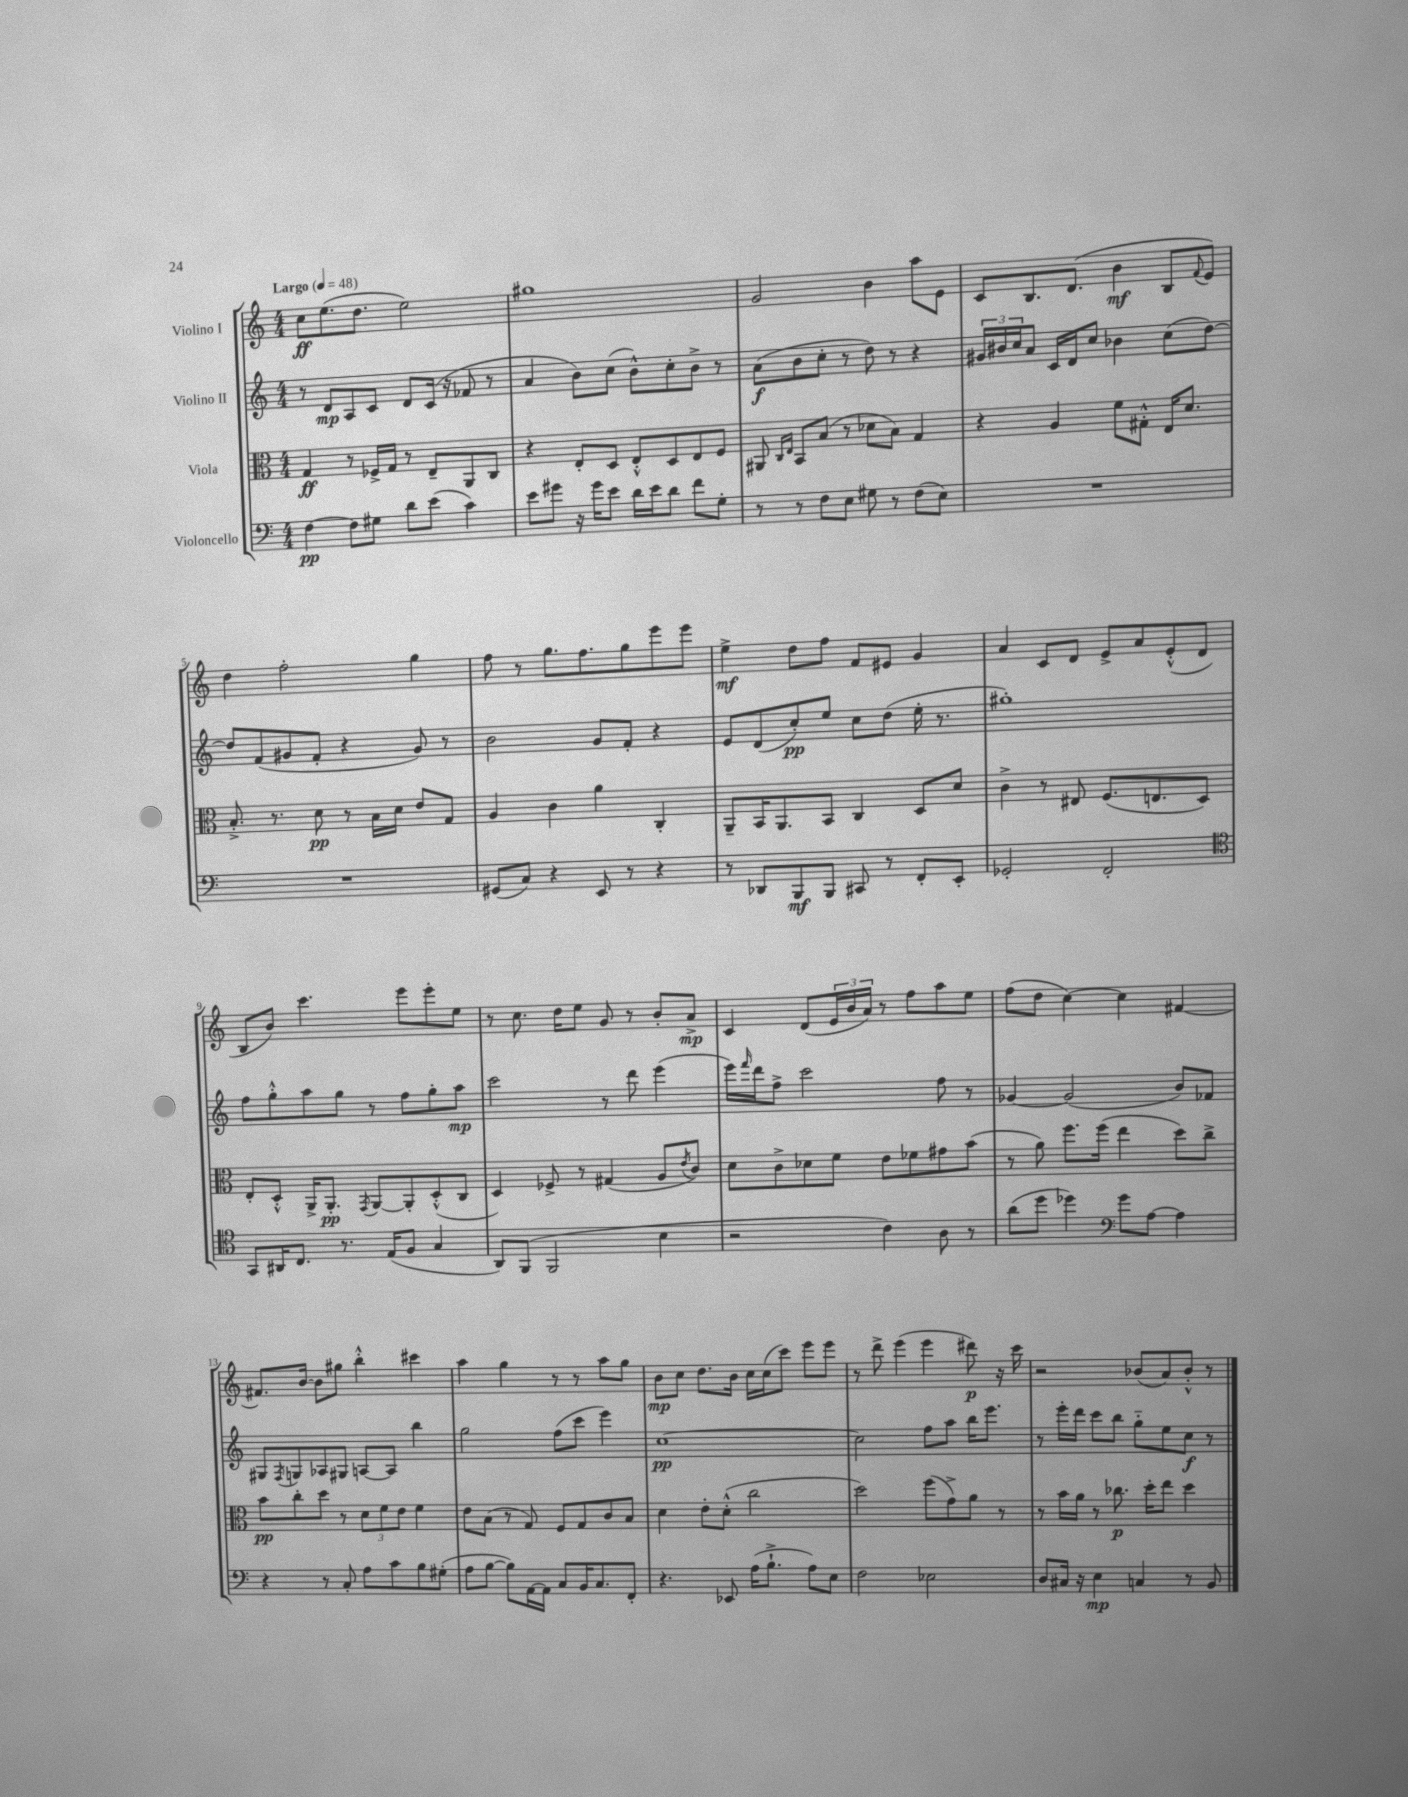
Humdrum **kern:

**kern	**kern	**kern	**kern
*staff4	*staff3	*staff2	*staff1
*clefF4	*clefC3	*clefG2	*clefG2
*k[]	*k[]	*k[]	*k[]
*M4/4	*M4/4	*M4/4	*M4/4
*MM48	*MM48	*MM48	*MM48
[4F	4G	8r	8cc
.	.	8d	(8.ee
8F]	8r	8A	.
.	.	.	8.dd
8G#	16F-^	8c	.
.	16G	.	.
8d	8r	8d	2ee)
(8e	8E~	(16c	.
.	.	16r	.
4c)	8AA	8f-	.
.	8C	8r	.
=	=	=	=
8e	4r	4a	1gg#
8g#	.	.	.
16r	8E'	8b)	.
16g#	.	.	.
8e	8D	(8cc	.
16d	8E'^^	8b^^)	.
16e	.	.	.
8d	8D	8cc'	.
8f	8E	8b^	.
8G'	8F	8r	.
=	=	=	=
8r	8AA#	(8a	2g
.	16qqC	.	.
.	16qqE	.	.
8r	8BB	8b	.
8F	(8B	8cc'	.
8E	8r	8r	.
8G#	8d-	8dd)	4b
8r	8B)	8r	.
(8F	4G	4r	8aa
8E)	.	.	8e
=	=	=	=
1r	4r	24g#	8c
.	.	24b#	.
.	.	24cc	.
.	.	8a	8.B
.	4A	16c	.
.	.	16d	(8.d
.	.	8cc	.
.	8f	4b-	4b
.	8G#'^^	.	.
.	16E	(8cc	8B
.	8.d	.	.
.	.	.	8qqf
.	.	[8dd)	8e)
=	=	=	=
1r	8.B'^	8dd]	4dd
.	.	(8f	.
.	8.r	.	.
.	.	8g#	2ff'
.	8d	8f'	.
.	8r	4r	.
.	16B	.	.
.	16d	.	.
.	8e	8g#)	4gg
.	8G	8r	.
=	=	=	=
(8GG#	4A	2b	8ff
8C)	.	.	8r
4r	4c	.	8.gg
.	.	.	8.ff
8EE	4a	8g	.
8r	.	8f'	8gg
4r	4C'	4r	8eee
.	.	.	8eee
=	=	=	=
8r	8AA~	8e	4ee^
8DD-	16BB	(8d	.
.	8.AA	.	.
8BBB	.	8cc')	8dd
8BBB	8BB	8ee	8ff
8CC#	4C	8cc	8f
8r	.	(8dd	8e#
8FF'	8D	16ee'	4g
.	.	8.r	.
8EE'	8d	.	.
=	=	=	=
2GG-'	4c^	1gg#')	4a
.	8r	.	8c
.	8E#	.	8d
2FF'	(8.F	.	8e^
.	.	.	8a
.	8.E	.	.
.	.	.	(8e'^^
.	8D)	.	8d
=	=	=	=
*clefC4	*	*	*
8GG	8E'	8ff	8B
16AA#	8D'^^	8gg'^^	8b)
8.C	.	.	.
.	16AA^	8aa	4.ccc
.	8.AA'	.	.
8.r	.	8gg	.
.	8qGG	.	.
.	[8AA	8r	.
(16E	.	.	.
8F	8AA']	8ff	8eee
4G	(8D'^^	8gg'	8eee'
.	8C	8aa	8ee
=	=	=	=
8AA)	4D)	2ccc	8r
(8FF	.	.	8.cc
2FF	8F-^	.	.
.	.	.	16dd
.	8r	.	8ee
.	(4G#	8r	8g
.	.	8ddd	8r
4B	8A	(4eee	8b'
.	8qe	.	.
.	8c)	.	8a^
=	=	=	=
2r	8d	16eee)	4c
.	.	16qqfff	.
.	.	16ddd	.
.	8c^	8ff^	.
.	8d-	2ccc	(8d
.	8f	.	24e
.	.	.	24b
.	.	.	24a)
4c)	8e	.	8r
.	8f-	.	8ff
8A	8g#	8ff	8aa
8r	(8b	8r	8ee
=	=	=	=
(8a	8r	[4g-	(8ff
8dd	8a)	.	8dd
4dd-)	8.ff	(2g-]	[4cc)
.	(16ff	.	.
*clefF4	*	*	*
8g	4ee	.	4cc]
[8A	.	.	.
4A]	8dd)	8b)	[4f#
.	8cc^	8f-	.
=	=	=	=
4r	8b	8G#	8.f#]
.	.	8qF	.
.	8cc'	8G	.
.	.	.	[16b
8r	8dd	8A-	8b]
8C'	8r	8G#	8gg#
8A	12d	[8A	4bb'^^
.	12f	.	.
8c	.	8A]	.
.	12e	.	.
8B	4f	4bb	4ccc#
(8G#'	.	.	.
=	=	=	=
8A	8e	2gg	4aa
[8B	(8B	.	.
8B])	8r	.	4gg
[16AA	8G)	.	.
16AA]	.	.	.
8C	8F	(8ff	8r
16BB	8G	8ccc	8r
8.C	.	.	.
.	8c	4eee)	8aa
8FF'	8B	.	8gg
=	=	=	=
4.r	4d	[1cc	8b
.	.	.	8cc
.	8e'	.	8.dd
8EE-	(8d'^^	.	.
.	.	.	16b
(16A	2cc	.	16cc
8.B`^	.	.	(16cc
.	.	.	8ccc)
8A)	.	.	8eee
8E	.	.	8eee
=	=	=	=
2F	2dd)	2cc]	8r
.	.	.	8ddd^
.	.	.	(4eee
2E-	(8ff	8ff	4eee
.	8g^)	8aa	.
.	8a	16bb	8ddd#)
.	.	8.eee	.
.	8r	.	16r
.	.	.	16ccc
=	=	=	=
8D	8r	8r	2r
16C#	16b	16eee'	.
16r	16a	16ddd	.
4E	8r	8ccc	.
.	8.cc-	8bb	.
4C	.	8gg'~	(8b-
.	16dd'	.	.
.	8ee	8ee	8a)
8r	4dd	8cc	8b-'^^
8BB	.	8r	8r
==	==	==	==
*-	*-	*-	*-
